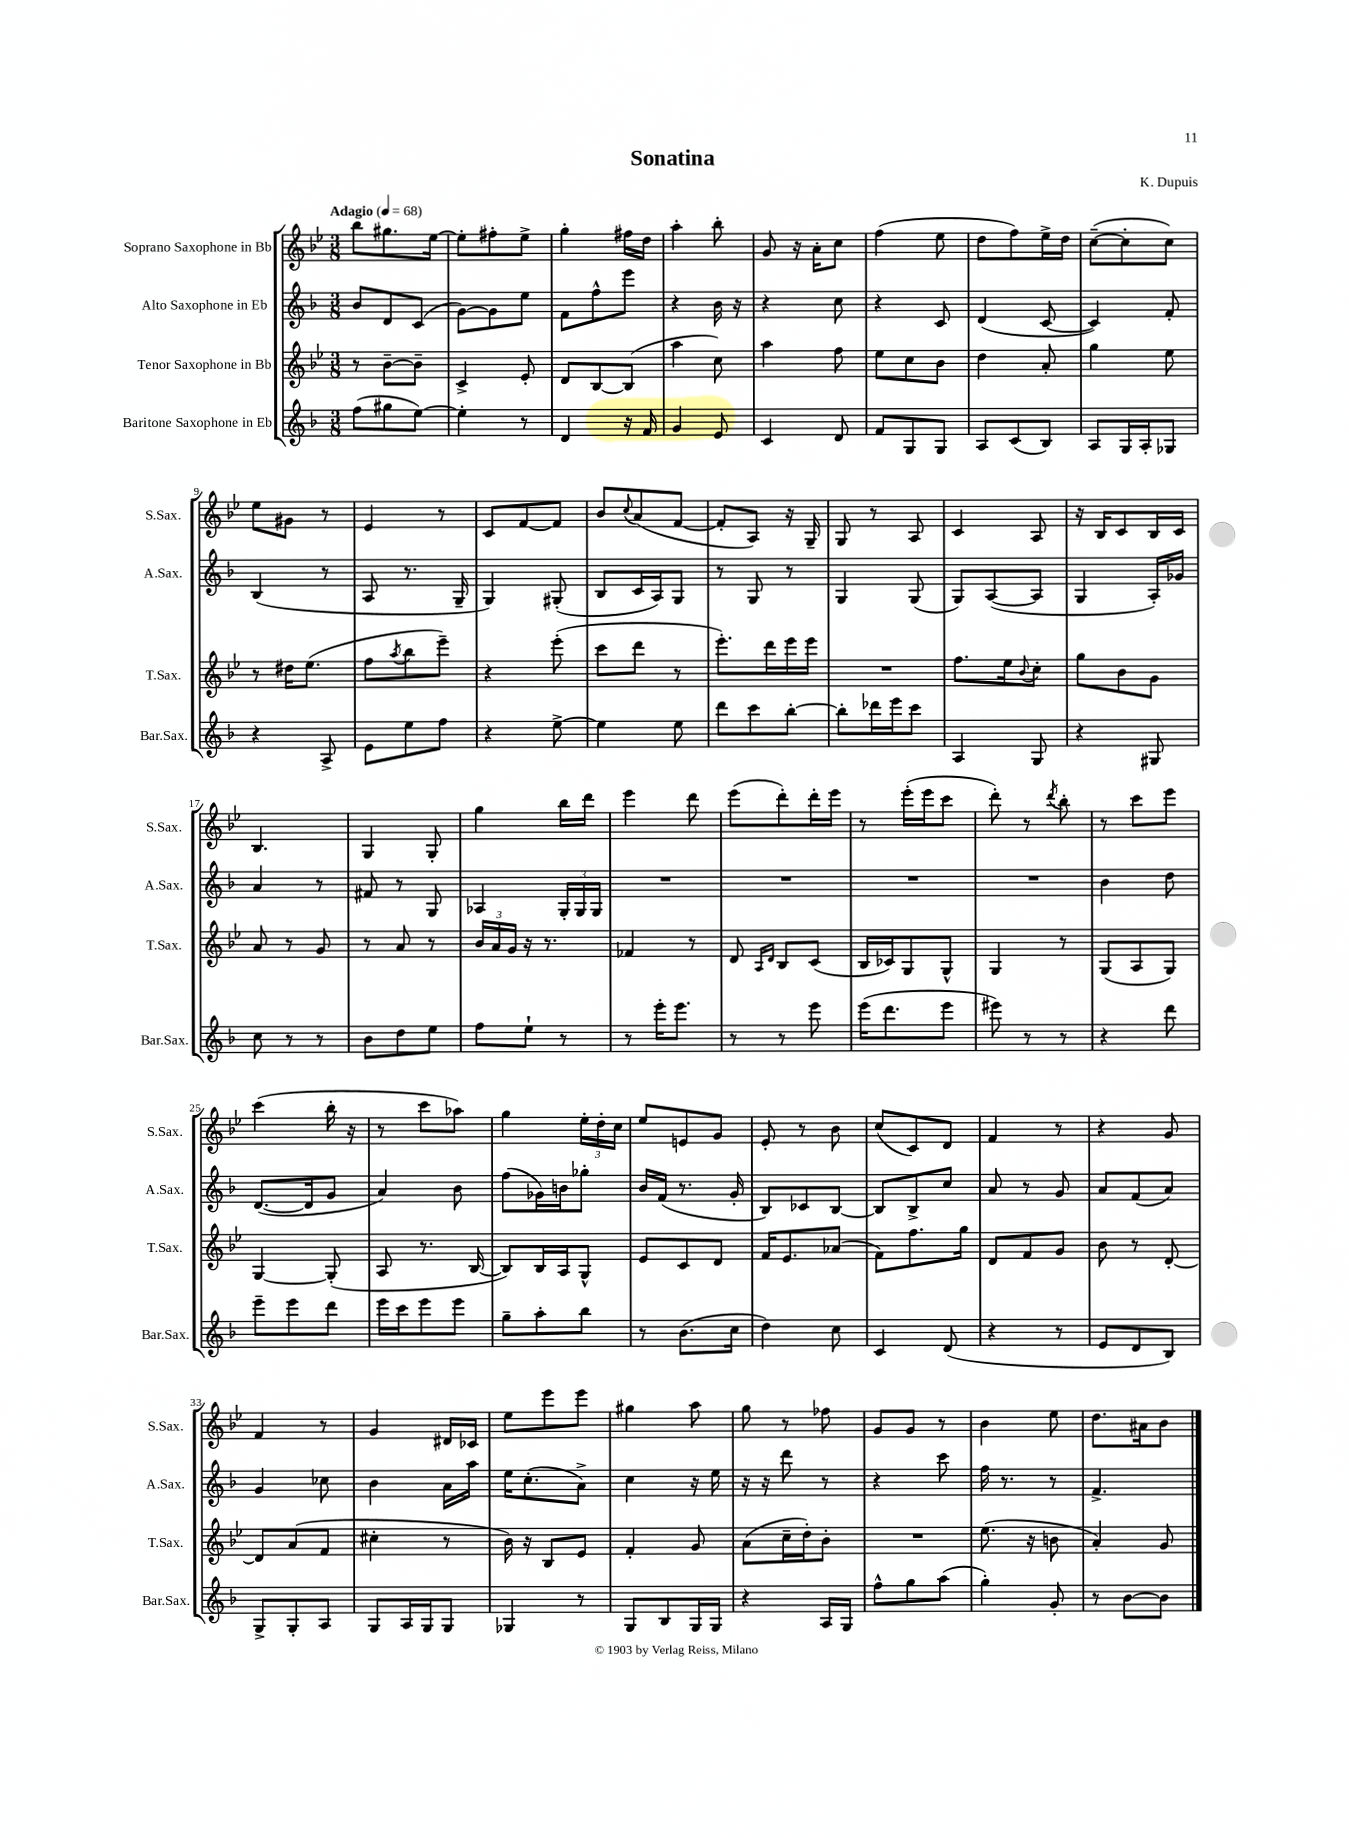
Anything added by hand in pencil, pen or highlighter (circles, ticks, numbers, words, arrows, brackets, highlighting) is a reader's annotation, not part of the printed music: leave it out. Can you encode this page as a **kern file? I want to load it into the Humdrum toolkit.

**kern	**kern	**kern	**kern
*staff4	*staff3	*staff2	*staff1
*clefG2	*clefG2	*clefG2	*clefG2
*k[b-]	*k[b-e-]	*k[b-]	*k[b-e-]
*M3/8	*M3/8	*M3/8	*M3/8
*MM68	*MM68	*MM68	*MM68
(8ff	8r	8b-	8bb-
8gg#	[8b-~	8d	8.gg#
[8ee)	8b-~]	(8c	.
.	.	.	[16ee-
=	=	=	=
4ee']	4c^	[8g)	8ee-']
.	.	8g]	8ff#'
8r	8e-'	8ee	8ee-^
=	=	=	=
4d	8d	8f	4gg'
.	[8B-	8ff^^	.
16r	(8B-]	8eee	16ff#
16f	.	.	16dd
=	=	=	=
4g	4aa	4r	4aa'
8e	8cc)	16b-	8bb-'
.	.	16r	.
=	=	=	=
4c	4aa	4r	8g
.	.	.	16r
.	.	.	16a'
8d	8ff	8cc	8cc
=	=	=	=
8f	8ee-	4r	(4ff
8G	8cc	.	.
8G	8b-	8c	8ee-
=	=	=	=
8A	4dd	(4d	8dd
(8c	.	.	8ff)
8B-)	8a'	[8c	16ee-^
.	.	.	16dd
=	=	=	=
8A	4gg	4c])	([8cc~
16G	.	.	8cc']
16A'	.	.	.
8G-	8ee-	8f'	8cc)
=	=	=	=
4r	8r	(4B-	8ee-
.	16dd#	.	8g#
.	(8.ee-	.	.
8A^	.	8r	8r
=	=	=	=
8e	8ff	8A	4e-
.	8qaa	.	.
8ee	8bb-	8.r	.
8ff	8eee-~)	.	8r
.	.	16G~	.
=	=	=	=
4r	4r	4G)	8c
.	.	.	[8f
[8ee^	(8eee-'	(8G#'	8f]
=	=	=	=
4ee]	8ccc	8B-	8b-
.	.	.	8qqcc
.	8ddd	16c	(8a
.	.	16A)	.
8ee	8r	8G	[8f
=	=	=	=
8ddd	8.eee-')	8r	8f']
8ccc	.	8G	8A)
.	16ddd	.	.
[8bb-'	16eee-	8r	16r
.	16eee-	.	16G~
=	=	=	=
8bb-']	4.r	4G	8G
16ddd-	.	.	8r
16eee	.	.	.
8ccc	.	(8G	8A
=	=	=	=
4A	8.ff	8G)	4c
.	.	([8A	.
.	16ee-	.	.
.	8qqb-	.	.
8G	8cc'	8A]	8A
=	=	=	=
4r	8gg	4G	16r
.	.	.	16B-
.	8b-	.	8c
8G#	8g	16A')	16B-
.	.	16g-	16c
=	=	=	=
8cc	8a	4a	4.B-
8r	8r	.	.
8r	8g	8r	.
=	=	=	=
8b-	8r	8f#	4G
8dd	8a	8r	.
8ee	8r	8G	8G'
=	=	=	=
8ff	24b-	4A-	4gg
.	24a	.	.
.	24g	.	.
8ee`	16r	.	.
.	8.r	.	.
8r	.	24G'	16bb-
.	.	24G	.
.	.	.	16ddd
.	.	24G	.
=	=	=	=
8r	4f-	4.r	4eee-
16eee'	.	.	.
8.eee	.	.	.
.	8r	.	8ddd
=	=	=	=
8r	8d	4.r	(8eee-
.	16qqA	.	.
.	16qqd	.	.
8r	8B-	.	8ddd')
8eee	(8c	.	16ddd'
.	.	.	16eee-
=	=	=	=
(16eee	16B-	4.r	8r
8.ddd	16c-)	.	.
.	8G	.	(16eee-'
.	.	.	16eee-
8eee	8G^^	.	8ccc
=	=	=	=
8eee#)	4G	4.r	8ddd')
8r	.	.	8r
.	.	.	8qddd
8r	8r	.	8bb-'
=	=	=	=
4r	(8G	4b-	8r
.	8A	.	8ccc
8ddd	8G)	8dd	8eee-
=	=	=	=
8eee~	[4G	([8.d	(4ccc
8eee	.	.	.
.	.	16d]	.
8ddd	(8G']	8g	16bb-'
.	.	.	16r
=	=	=	=
16eee	8A	4a)	8r
16ccc	.	.	.
8eee	8.r	.	8ccc
8eee	.	8b-	8aa-)
.	[16B-	.	.
=	=	=	=
8gg~	8B-])	(8ff	4gg
8aa'	16B-	16g-)	.
.	16A	16b	.
8bb-	8G^^	8gg-'	24ee-'
.	.	.	24dd'
.	.	.	24cc
=	=	=	=
8r	8e-	16b-	8ee-
.	.	(16f	.
(8.b-	8c	8.r	8e
.	8d	.	8g
16cc	.	16g'	.
=	=	=	=
4dd)	16f	8B-)	8e-'
.	8.e-	.	.
.	.	8c-	8r
8cc	(8a-	[8B-	8b-
=	=	=	=
4c	8f)	8B-]	(8cc
.	8.ff	8B-^	8c)
(8d	.	8cc	8d
.	16gg	.	.
=	=	=	=
4r	8d	8a	4f
.	8f	8r	.
8r	8g	8g	8r
=	=	=	=
8e	8b-	8a	4r
8d	8r	(8f	.
8B-)	[8d'	8a)	8g
=	=	=	=
8G^	8d]	4g	4f
8G'	(8a	.	.
8A	8f	8cc-	8r
=	=	=	=
8G	4cc#'	4b-	4g
16A	.	.	.
16G	.	.	.
8G	8r	16a	16d#
.	.	16aa	16c-
=	=	=	=
4G-	16b-)	16ee	8ee-
.	16r	(8.cc'	.
.	8B-	.	8eee-
8r	8e-	8a^)	8eee-
=	=	=	=
8G	4f'	4cc	4gg#
8B-	.	.	.
16G	8g	16r	8aa
16G	.	16ee	.
=	=	=	=
4r	(8a	16r	8gg
.	.	16r	.
.	16cc~	8ddd	8r
.	16dd')	.	.
16A	8b-'	8r	8ff-
16G	.	.	.
=	=	=	=
8ff^^	4.r	4r	8g
8gg	.	.	8g
(8aa	.	8ccc	8r
=	=	=	=
4gg')	(8.ee-	16ff	4b-
.	.	8.r	.
.	16r	.	.
8g'	8b	8r	8ee-
=	=	=	=
8r	4a')	4.f^	8.dd
[8b-	.	.	.
.	.	.	16a#
8b-]	8g	.	8b-
==	==	==	==
*-	*-	*-	*-
